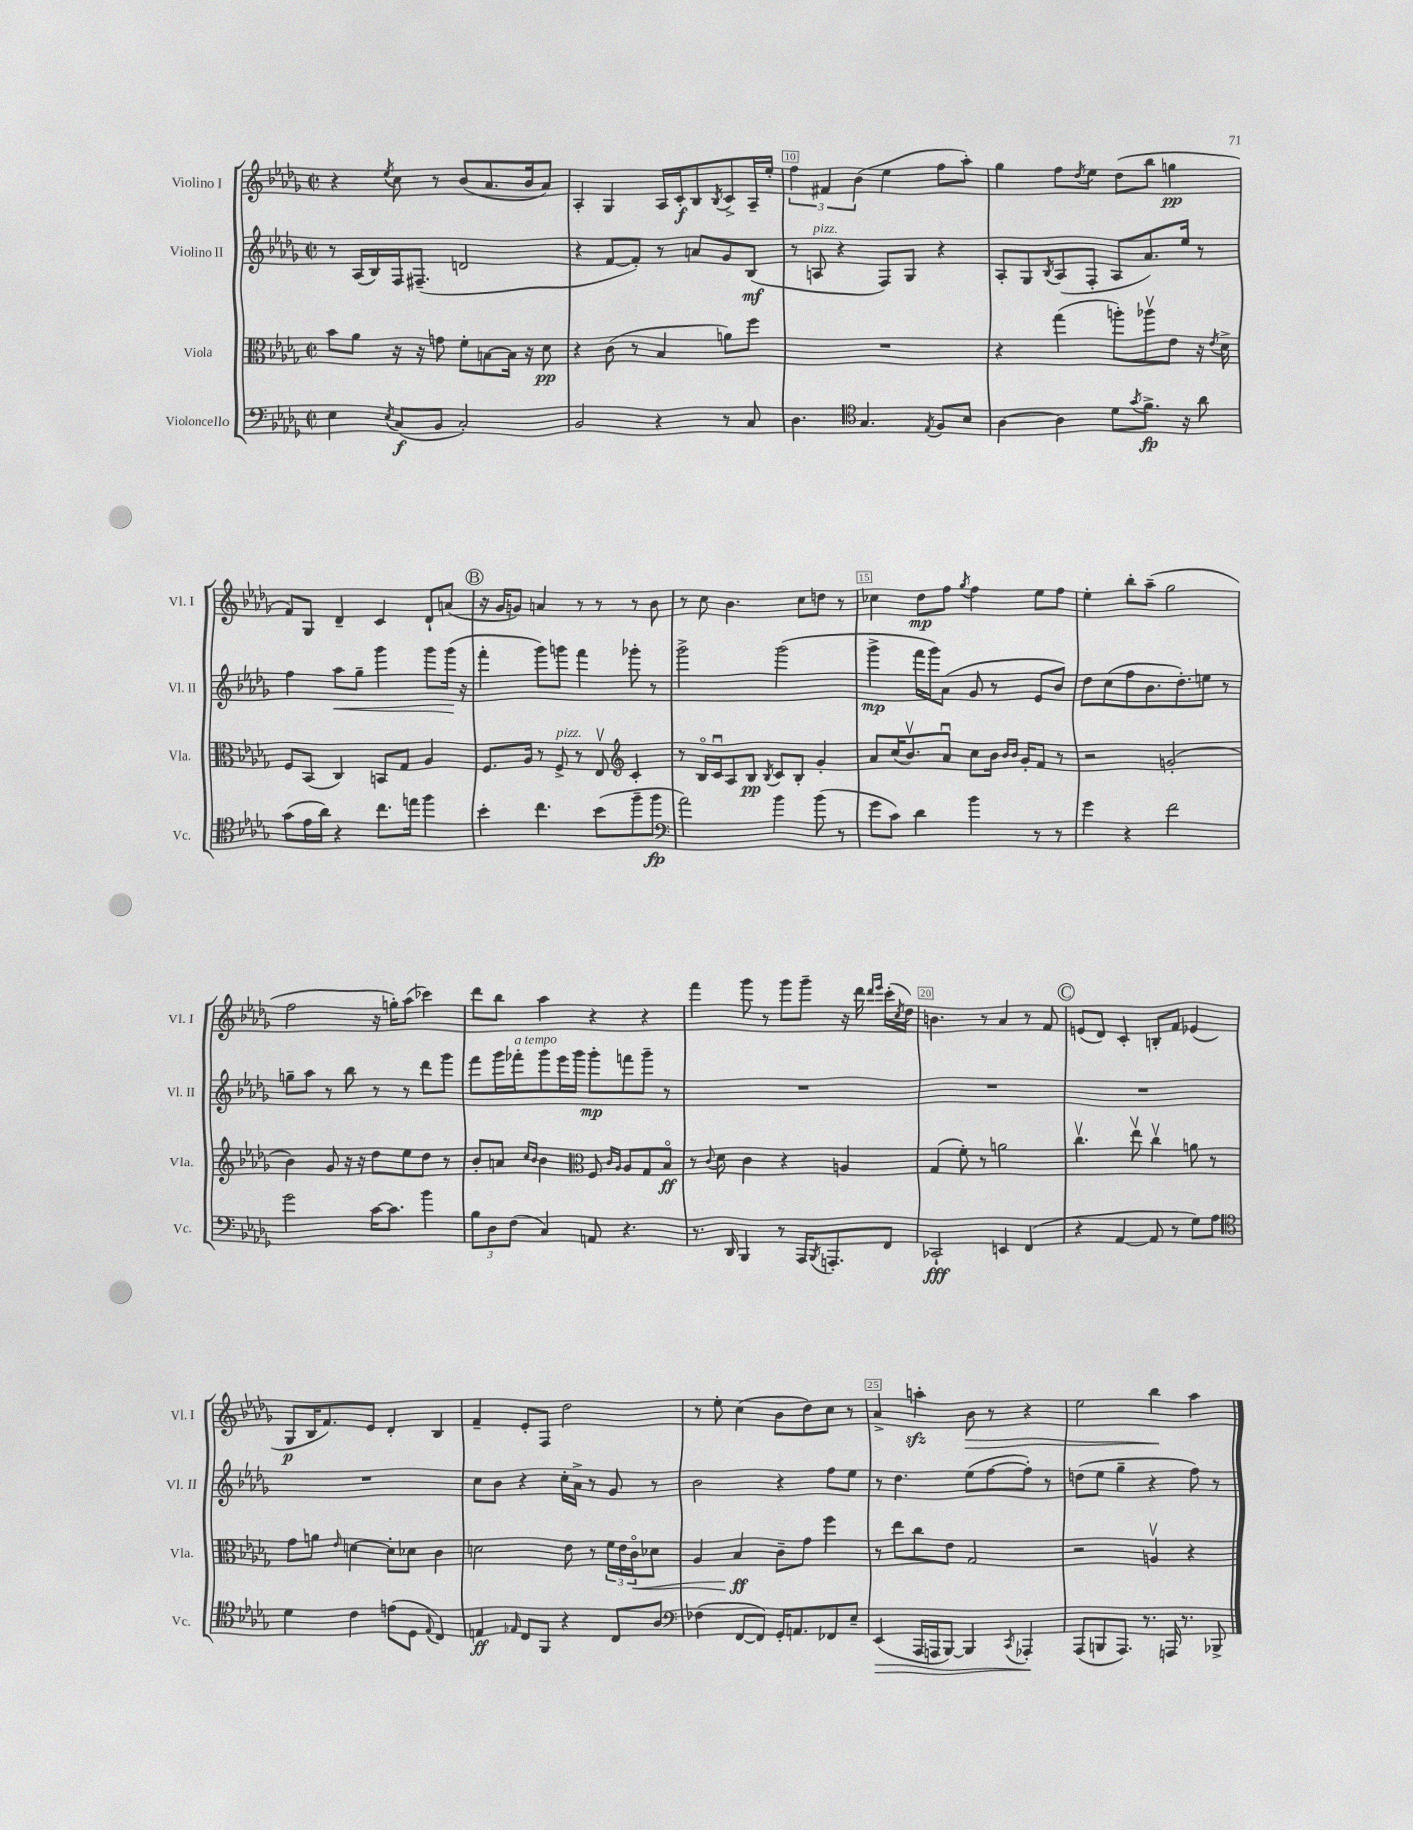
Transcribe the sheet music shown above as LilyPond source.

<<
\new StaffGroup <<
\new Staff = "s0" \with { instrumentName = "Violino I" shortInstrumentName = "Vl. I" } {
    \clef treble \key des \major \defaultTimeSignature \time 2/2
    r4 \acciaccatura { ees''8 } c''8 r8 bes'8( aes'8. bes'16 aes'8) |
    aes4-. ges4 aes16 c'16-.\f bes8 \acciaccatura { bes8 } c'8-> aes16-- ees''16-. |
    \tuplet 3/2 { f''4 fis'4 bes'4( } ees''4 f''8 aes''8-.) |
    ges''4 f''8 \acciaccatura { des''8 } ees''8 des''8( bes''8 g''4\pp |
    f'8) ges8 des'4-- c'4 des'8-! a'8( |
    \mark \markup { \circle "B" } r16 ges'16 g'8) a'4 r8 r8 r8 bes'8 |
    r8 c''8 bes'4. c''8 d''8 r8 |
    ces''4 des''8\mp f''8 \acciaccatura { ges''8 } f''4 ees''8 f''8 |
    ees''4-. bes''8-. aes''8--( ges''2 |
    f''2 r16 g''16-.) aes''8( ces'''4) |
    des'''8 bes''8 aes''4 r4 r4 |
    f'''4 ges'''8 r8 ges'''8 ges'''8-- r16 des'''16 \grace { des'''16 ees'''16 } c'''16-.( \acciaccatura { c''8 } des''16) |
    b'4. r8 aes'4 r8 f'8 |
    \mark \markup { \circle "C" } e'8( des'8) c'4-. b8-. f'8 ees'4( |
    ges8\p bes16 f'8.) ees'8 des'4-. bes4 |
    f'4-- ees'8-. f8 des''2 |
    r8 ees''8-. c''4( bes'8 des''8) c''8 r8 |
    aes'4-> a''4-.\sfz bes'8\> r8 r4 |
    ees''2 bes''4\! aes''4 \bar "|." |
}
\new Staff = "s1" \with { instrumentName = "Violino II" shortInstrumentName = "Vl. II" } {
    \clef treble \key des \major \defaultTimeSignature \time 2/2
    r8 aes16( bes16) f16 fis8.--( d'2 |
    r4 f'8~ f'8-.) r8 a'8 ges'8 bes8\mf( |
    r8 a8^\markup { \italic "pizz." } r4 f8) ges8 r4 |
    aes8-. ges8 \acciaccatura { bes8 } aes8( f8-. aes8 aes'8.) ees''16 r8 |
    f''4 aes''8\< ges''8-- ges'''4 ges'''8 ges'''16\!( r16 |
    \mark \markup { \circle "B" } f'''4-. ges'''8) g'''8 f'''4 ges'''8-. r8 |
    ges'''2-> ges'''2( |
    ges'''4->\mp f'''16 ges'''16) aes'8( ges'8 r8 ees'8 bes'8) |
    des''8 c''8( f''8 bes'8. des''8.-.) e''8 r8 |
    g''8-- aes''8 r8 bes''8 r8 r8 des'''8 ges'''8 |
    f'''8 ges'''16 fes'''16-.^\markup { \italic "a tempo" } ges'''8 ees'''16 ges'''16 ges'''8-.\mp f'''8 ges'''8-- r8 |
    R1 |
    R1 |
    \mark \markup { \circle "C" } R1 |
    R1 |
    c''8 bes'8 r4 c''16-. aes'16-> r8 ges'8 r8 |
    bes'2 r4 f''8 ees''8 |
    r8 des''4. ees''8( f''8~ f''8-.) r8 |
    d''8( ees''8 ges''4-- r4 f''8) r8 \bar "|." |
}
\new Staff = "s2" \with { instrumentName = "Viola" shortInstrumentName = "Vla." } {
    \clef alto \key des \major \defaultTimeSignature \time 2/2
    bes'8 aes'8 r16 r16 g'8 f'8-. b8~ b16 r16 des'8\pp |
    r4 c'8( r8 bes4 a'8) f''8 |
    R1 |
    r4 ges''4( a''8-.) aes''8\upbow ees'8 r16 \acciaccatura { ees'8 } des'16-> |
    f8 bes,8( c4) b,8 ges8 aes4 |
    \mark \markup { \circle "B" } f8. aes16 r8 f8->^\markup { \italic "pizz." } r8 ees8\upbow \clef treble c'4-. |
    r8 bes16\flageolet c'16\downbow aes8 bes8\pp \acciaccatura { bes8 } c'8 bes8-. ges'4-. |
    aes'8 c''16( bes'8.\upbow) aes'8\downbow c''8 bes'16 \grace { bes'16 bes'16 } ges'16-. f'8 r8 |
    r2 g'2-.( |
    bes'4) ges'8 r16 r16 des''8 ees''8 des''8 r8 |
    bes'8-. a'8 \grace { c''16 bes'16 } bes'4 \clef alto f8 \grace { c'16 aes16 } aes8 ges8 bes8\flageolet\ff |
    r8 \appoggiatura { c'8 } des'8 c'4 r4 a4 |
    ges4( f'8-.) r8 a'2 |
    \mark \markup { \circle "C" } c''4.\upbow ees''8\upbow c''4\upbow a'8 r8 |
    ges'8 a'8 \grace { ees'16 } d'4~ d'8-. des'8 c'4 |
    d'2 ees'8 r8 \tuplet 3/2 { f'16 ees'16 c'16\flageolet\< } des'8 |
    aes4 bes4\ff\! c'8-- ges'8 f''4 |
    r8 ees''8 c''8 ees'8 ges2 |
    r2 a4\upbow r4 \bar "|." |
}
\new Staff = "s3" \with { instrumentName = "Violoncello" shortInstrumentName = "Vc." } {
    \clef bass \key des \major \defaultTimeSignature \time 2/2
    ees4 \acciaccatura { ees8 } c8\f( bes,8 c2-.) |
    bes,2 r4 r8 c8 |
    des4. \clef tenor ges4. \acciaccatura { ees8 } f8 bes8 |
    aes4~ aes4 des'8 \acciaccatura { ges'8 } f'8.->\fp r16 aes'8 |
    ges'8( ees'16 aes'16) r4 c''8. e''16 f''4 |
    \mark \markup { \circle "B" } bes'4-. c''4. bes'8( f''8-- f''8\fp |
    \clef bass aes'2) bes'4 bes'8( r8 |
    ges'8 c'8) des'4 bes'4 r8 r8 |
    ges'4 r4 f'2 |
    ges'2 c'16~ c'8. bes'4 |
    \tuplet 3/2 { bes8 des8 f8( } c4) a,8 r4. |
    r8. des,16 bes,,4 r8 aes,,16 \acciaccatura { bes,,8 } a,,8.-. f,8 |
    ces,2-!\fff e,4 f,4( |
    \mark \markup { \circle "C" } r4 aes,4~ aes,8 r8 ges8) aes8 |
    \clef tenor des'4 c'4 e'8( des8 \appoggiatura { ees8 } c4) |
    e4\ff \grace { ees16 } c8 f,8 r4 c8 aes8 |
    \clef bass fes4( f,8~ f,8) ges,16-. a,8. fes,8 ees8-- |
    ees,4\>( aes,,16 a,,16 bes,,8~) bes,,4 \acciaccatura { c,8 } aes,,4-.\! |
    aes,,8( b,,8 aes,,8.) r8. a,,16 r8. bes,,8-> \bar "|." |
}
>>
>>
\layout { \context { \Score currentBarNumber = #8 \override BarNumber.break-visibility = ##(#f #t #t) barNumberVisibility = #(every-nth-bar-number-visible 5) \override BarNumber.stencil = #(make-stencil-boxer 0.1 0.3 ly:text-interface::print) } }
